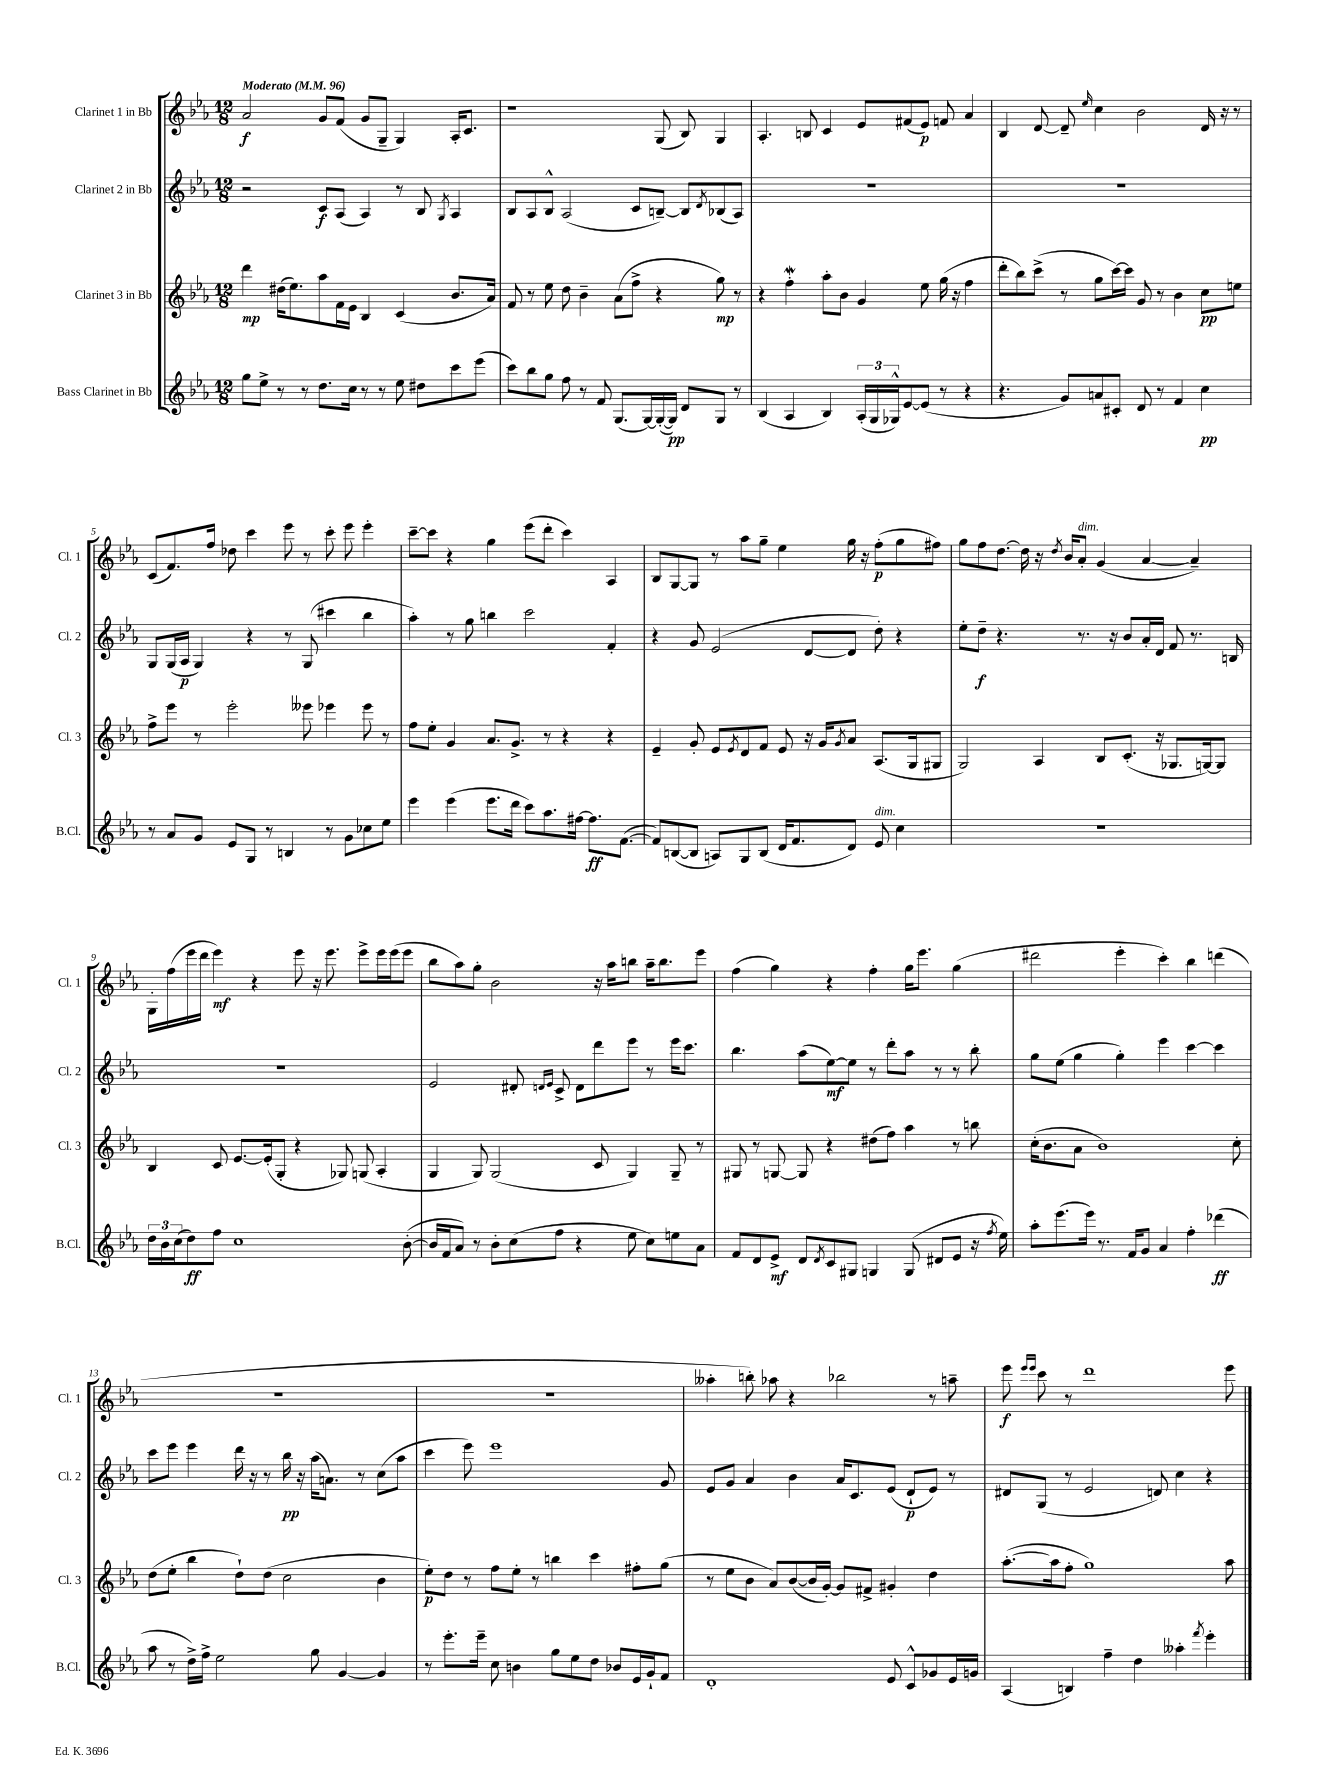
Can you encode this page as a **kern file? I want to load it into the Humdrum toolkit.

**kern	**kern	**kern	**kern
*staff4	*staff3	*staff2	*staff1
*clefG2	*clefG2	*clefG2	*clefG2
*k[b-e-a-]	*k[b-e-a-]	*k[b-e-a-]	*k[b-e-a-]
*M12/8	*M12/8	*M12/8	*M12/8
*MM96	*MM96	*MM96	*MM96
8gg\L	4ddd\	2r	2a-/
8ee-^\J	.	.	.
8r	(16dd#\LK	.	.
.	8.ee-\)	.	.
8r	.	.	.
8.dd\L	8aa-\	8c/L	8g/L
.	16f\L	(8A-/J	(8f/J
16cc\Jk	16e-\JJ	.	.
8r	4B-/	4A-/)	8g/L
8r	.	.	8G~/J
8ee-\	(4c/	8r	4G/)
8dd#\L	.	8B-/	.
.	.	8qG/	.
8ccc\	8.b-/L	4A-/	16A-'/LK
.	.	.	8.c/J
(8eee-\J	.	.	.
.	16a-/Jk)	.	.
=	=	=	=
8ccc\L)	8f/	8B-/L	1r
8bb-\	8r	8A-/	.
8gg\J	8ee-\	8B-^^/J	.
8ff\	8dd\	(2A-/	.
8r	4b-~\	.	.
8f/	.	.	.
(8.G/L	(8a-\L	.	.
.	8ff^\J	8c/L	.
[16G/L)	.	.	.
(16G'/_	4r	[8B~/J)	(8G/
16G/]JJ)	.	.	.
8d/L	.	8B/]L	8B-/)
.	.	8qd/	.
8G/J	8gg\)	(8B-/	4G/
8r	8r	8A-/J)	.
=	=	=	=
(4B-/	4r	1.r	4.A-'/
4A-/	4ff'\	.	.
.	.	.	8B/
4B-/)	8aa-'\L	.	4c/
.	8b-\J	.	.
(24A-'/LL	4g/	.	8e-/L
24G/	.	.	.
24G-^^/J)	.	.	.
[8e-/	.	.	(8f#/
(8e-/]J	8ee-\	.	8e-/J)
8r	(16gg\	.	8f/
.	16r	.	.
4r	4ff\	.	4a-/
=	=	=	=
4.r	8ddd'\L	1.r	4B-/
.	8bb-\)	.	.
.	(8ccc^\J	.	[8d/
8g/L)	8r	.	8d~/]
.	.	.	16qqee-/
8a/	8gg\L	.	4cc\
8c#'/J	[16ccc\L)	.	.
.	16ccc\]JJ	.	.
8d/	8g/	.	2b-\
8r	8r	.	.
4f/	4b-\	.	.
4cc\	8cc\L	.	16d/
.	.	.	16r
.	8ee\J	.	8r
=	=	=	=
8r	8ff^\L	8G/L	(8c/L
8a-/L	8eee-\J	(16G/L	8.f/)
.	.	16A-/JJ	.
8g/J	8r	4G/)	.
.	.	.	16ff/Jk
8e-/L	2eee-'\	.	8dd-\
8G/J	.	4r	4ccc\
8r	.	.	.
4B/	.	8r	8eee-\
.	8eee--\	(8G/	8r
8r	4eee-\	4ccc#\	8ccc'\
8g\L	.	.	8eee-\
8cc-\	8eee-\	4bb-\	4eee-'\
8ee-\J	8r	.	.
=	=	=	=
4eee-\	8ff\L	4aa-'\)	[8ccc~\L
.	8ee-'\J	.	8ccc\]J
(4eee-\	4g/	8r	4r
.	.	8gg\	.
8.eee-\L	8.a-/L	4bb\	4gg\
16ddd\Jk	8.g^/J	.	.
8ccc\L)	.	2ccc\	(8eee-\L
8.aa-\	8r	.	8ddd'\J
.	4r	.	4ccc\)
[16ff#\Jk	.	.	.
8.ff#\]L	.	.	.
.	4r	4f'/	4A-/
([8.f\J	.	.	.
=	=	=	=
8f/]L)	4e-~/	4r	8B-/L
([8B/	.	.	[8G/
8B/]J	8g'/	8g/	8G/]J
8A/L)	8e-/L	(2e-/	8r
.	8qe-/	.	.
8G/	8d/	.	8aa-\L
(8B/J	8f/J	.	8gg~\J
16d/LK	8e-/	.	4ee-\
8.f/	.	.	.
.	16r	[8d/L	.
.	16g/LK	.	.
.	8qg/	.	.
8d/J)	8a-/J	8d/]J	16gg\
.	.	.	16r
8e-/	(8.A-/L	8dd'\)	(8ff'\L
4cc\	.	4r	8gg\
.	16G/k	.	.
.	8G#/J	.	8ff#\J)
=	=	=	=
1.r	2G/)	8ee-'\L	8gg\L
.	.	8dd~\J	8ff\
.	.	4.r	[8.dd\J
.	.	.	16dd\]
.	4A-/	.	16r
.	.	.	8qdd/
.	.	.	16b-/LK
.	.	8.r	8a-'/J
.	8B-/L	.	(4g/
.	.	16r	.
.	(8.c'/J	8b-/L	.
.	.	16a-'/L	[4a-/
.	16r	16d/JJ	.
.	8.G-/L	8f/	.
.	.	8.r	4a-~/])
.	[16G/k)	.	.
.	8G/]J	.	.
.	.	16B/	.
=	=	=	=
24dd\LL	4B-/	1.r	16G'\LL
24b-\	.	.	.
.	.	.	(16ff\
(24cc\J	.	.	.
8dd\)	.	.	16eee-\
.	.	.	16ddd\JJ
8ff\J	8c/	.	4eee-\)
1cc	[8.e-/L	.	.
.	.	.	4r
.	(16e-'/]k	.	.
.	8G'/J	.	.
.	4r	.	8eee-\
.	.	.	16r
.	.	.	8.eee-\
.	8G-/)	.	.
.	(8G/	.	8eee-^\L
.	4A-'/	.	16eee-\L
.	.	.	(16eee-\J
([8b-'\	.	.	8eee-\J
=	=	=	=
16b-/]LL	4G/	2e-/	8bb-\L
16f/J	.	.	.
8a-/J)	.	.	8aa-\)
8r	8G/)	.	8gg'\J
8b-'\L	(2G/	.	2b-\
(8cc\	.	8d#'/	.
.	.	16qqd/LL	.
.	.	16qqe-/JJ	.
8ff\J	.	8c^/	.
4r	.	8d\L	.
.	8c/	8ddd\	16r
.	.	.	16aa-\LK
8ee-\	4G/)	8eee-\J	8bb\J
8cc\L)	.	8r	16aa-~\LK
.	.	.	8.bb\
8ee\	8G~/	16eee-\LK	.
.	.	8.ccc\J	.
8a-\J	8r	.	8eee-\J
=	=	=	=
8f/L	8G#/	4.bb-\	(4ff\
8d/	8r	.	.
8e-^/J	[8G/	.	4gg\)
8d/L	8G/]	(8aa-\L	.
8qd/	.	.	.
8c/	4r	[8ee-\)	4r
8G#/J	.	8ee-\]J	.
4G/	(8dd#\L	8r	4ff'\
.	8ff\J)	8ddd'\L	.
(8G/	4aa-\	8aa-\J	16gg\LK
.	.	.	8.eee-\J
8d#/L	.	8r	.
8e-/J	8r	8r	(4gg\
16r	8bb\	8bb-'\	.
8qff/	.	.	.
16ee-\)	.	.	.
=	=	=	=
8aa-'\L	(16cc'\LK	8gg\L	2ddd#\
.	8.b-\	.	.
(8.eee-\	.	(8ee-\J	.
.	8a-\J	4gg\	.
16eee-\Jk)	.	.	.
8.r	1b-)	.	.
.	.	4gg'\)	4eee-'\
16f/LK	.	.	.
8g/J	.	.	.
4a-/	.	4eee-\	4ccc'\)
4ff'\	.	[4ccc\	4bb-\
(4ddd-\	.	4ccc\]	(4ddd\
.	8cc'\	.	.
=	=	=	=
8aa-\	(8dd\L	8ccc\L	1.r
8r	8ee-'\J	8eee-\J	.
16dd^\LL)	4bb-\	4eee-\	.
16ff^\JJ	.	.	.
2ee-\	.	.	.
.	8dd`\L)	16ddd\	.
.	.	16r	.
.	(8dd\J	8r	.
.	2cc\	16bb-\	.
.	.	16r	.
8gg\	.	(16aa-\LK	.
.	.	8.a\J)	.
[4g/	.	.	.
.	.	8r	.
4g/]	4b-\	(8cc\L	.
.	.	8aa-\J	.
=	=	=	=
8r	8ee-'\L)	4ccc\	1.r
8.eee-'\L	8dd\J	.	.
.	8r	8eee-\)	.
16eee-~\Jk	.	.	.
8cc\	8ff\L	1eee-	.
4b\	8ee-'\J	.	.
.	8r	.	.
8gg\L	4bb\	.	.
8ee-\	.	.	.
8dd\J	4ccc\	.	.
8b-/L	.	.	.
16e-/L	8ff#'\L	.	.
16g`/J	.	.	.
8f/J	(8gg\J	8g/	.
=	=	=	=
1d'	8r	8e-/L	4aa--'\
.	8ee-\L	8g/J	.
.	8b-\J	4a-/	8bb'\)
.	8a-/L)	.	8aa-\
.	([8b-/	4b-\	4r
.	16b-/]L	.	.
.	[16g'/JJ)	.	.
.	8g/]L	16a-/LK	2bb-\
.	.	8.c/	.
.	8f#^/J	.	.
8e-/	4g#'/	(8e-/J	.
8c^^/L	.	8d`/L	.
8g-/	4dd\	8e-/J)	8r
16e-/L	.	8r	8aa~\
16g/JJ	.	.	.
=	=	=	=
(4A-/	([8.aa-'\L	8d#/L	8eee-\
.	.	.	16qqeee-/LL
.	.	.	16qqeee-/JJ
.	.	(8G/J	8ccc\
.	16aa-\]k	.	.
4B/)	8ff'\J	8r	8r
.	1gg)	2e-/	1ddd
4ff~\	.	.	.
4dd\	.	.	.
.	.	8d/)	.
4aa--'\	.	4cc\	.
8qfff/	.	.	.
4eee-'\	.	4r	.
.	8aa-\	.	8eee-\
==	==	==	==
*-	*-	*-	*-
